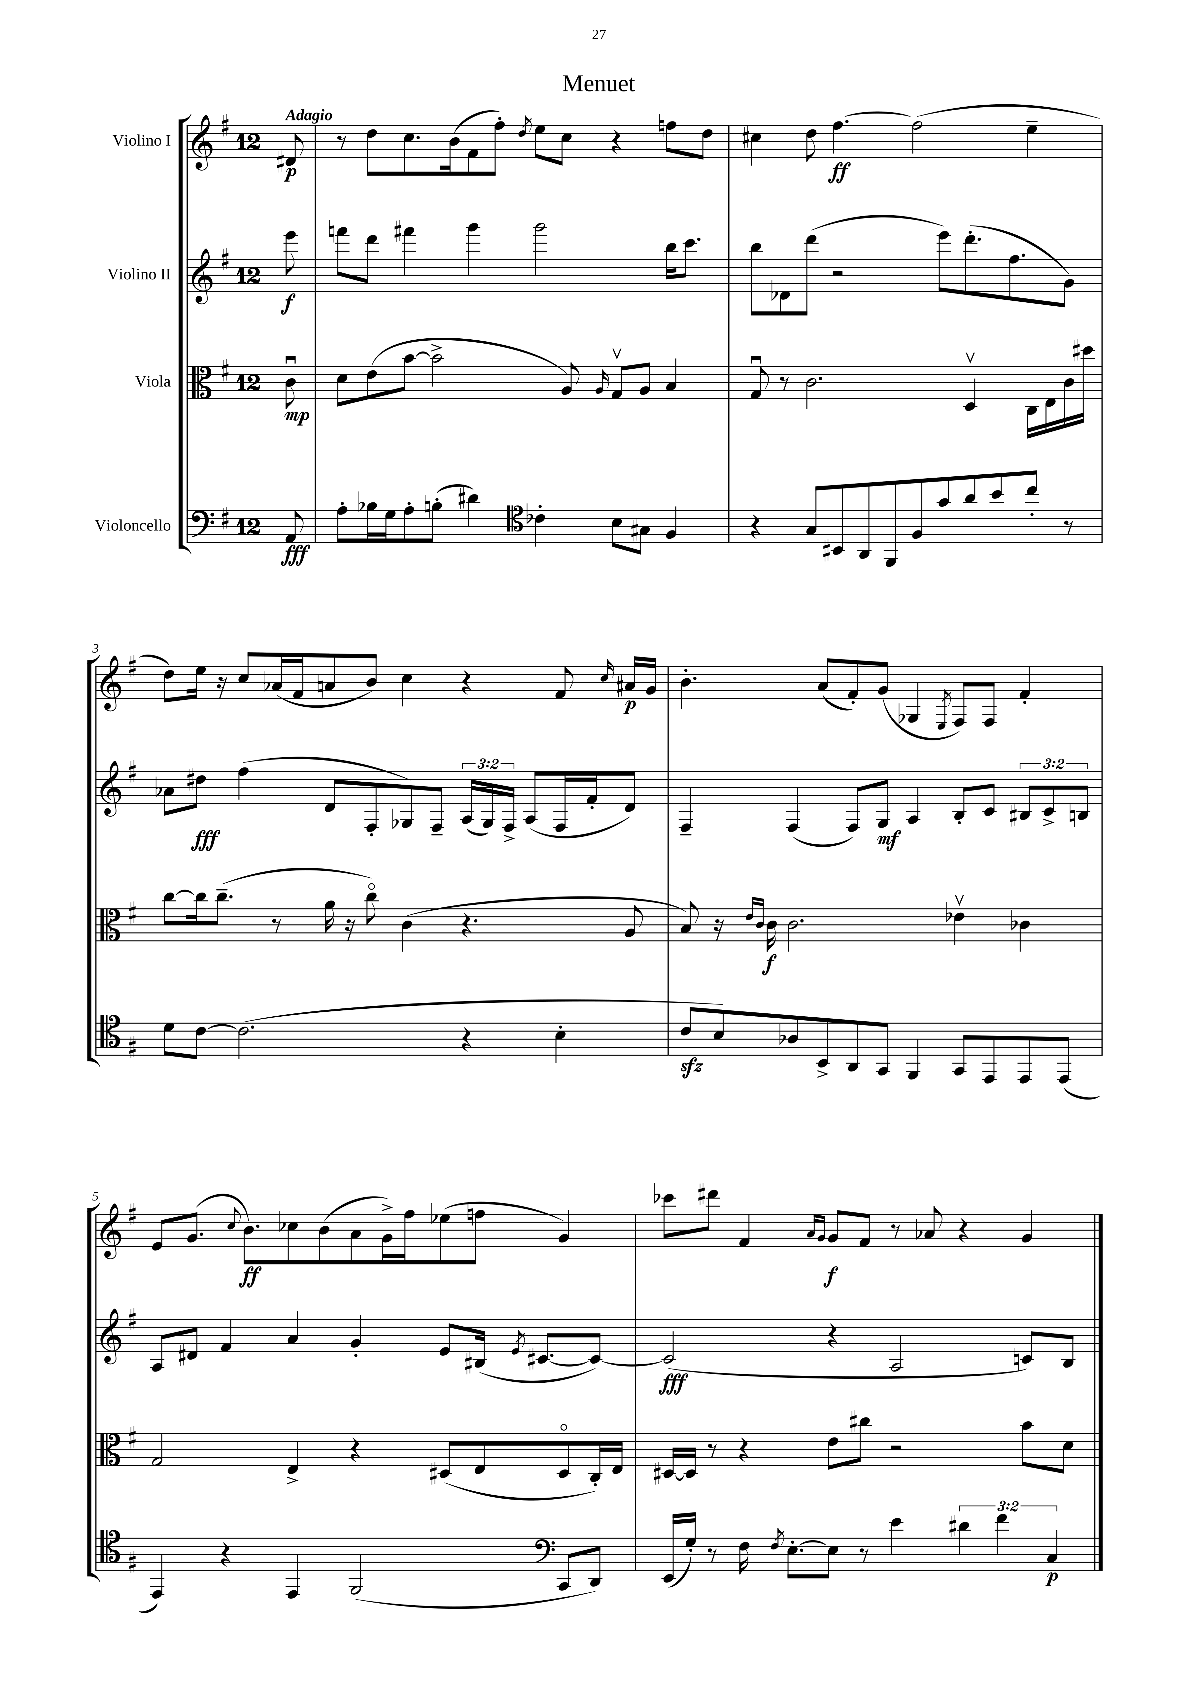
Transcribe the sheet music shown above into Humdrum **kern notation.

**kern	**kern	**kern	**kern
*staff4	*staff3	*staff2	*staff1
*clefF4	*clefC3	*clefG2	*clefG2
*k[f#]	*k[f#]	*k[f#]	*k[f#]
*M12/8	*M12/8	*M12/8	*M12/8
8AA	8cu	8eee	8d#
=	=	=	=
8A'	8d	8fff	8r
16B-	(8e	8ddd	8dd
16G	.	.	.
8A'	[8b	4fff#	8.cc
(8B'	2b^]	.	.
.	.	.	(16b
4d#)	.	4ggg	8f#
.	.	.	8ff#')
*clefC4	*	*	*
.	.	.	8qdd
4c-'	.	2ggg	8ee
.	8A)	.	8cc
.	16qqA	.	.
8B	8Gv	.	4r
8G#	8A	.	.
4F#	4B	16bb	8ff
.	.	8.ccc	.
.	.	.	8dd
=	=	=	=
4r	8Gu	8bb	4cc#
.	8r	8d-	.
8G	2.c	(8ddd	8dd
8BB#	.	2r	[4.ff#
8AA	.	.	.
8FF#	.	.	.
8F#	.	.	(2ff#]
8g	.	8eee)	.
8a	4Dv	(8.ddd'	.
8b	.	.	.
.	.	8.ff#	.
8cc'	16C	.	4ee~
.	16E	.	.
8r	16c	8g)	.
.	16dd#	.	.
=	=	=	=
8d	[8cc	8a-	8dd)
[8c	16cc]	8dd#	16ee
.	(8.cc~	.	16r
(2.c]	.	(4ff#	8cc
.	8r	.	(16a-
.	.	.	16f#
.	16a	8d	8a
.	16r	.	.
.	8cco)	8F#'	8b)
.	(4c	8G-)	4cc
.	.	8F#~	.
4r	4.r	(24A	4r
.	.	24G-)	.
.	.	24F#^	.
.	.	(8A	.
4B'	.	16F#	8f#
.	.	16f#'	.
.	.	.	16qqcc
.	8A	8d)	16a#
.	.	.	16g
=	=	=	=
8c	8B)	4F#~	4.b'
8B)	16r	.	.
.	16qqe	.	.
.	16qqc	.	.
.	16c	.	.
8A-	2.c	(4F#	.
8BB^	.	.	(8a
8AA	.	8F#)	8f#')
8GG	.	8G	(8g
4FF#	.	4A	4G-
.	.	.	8qE
8GG	4e-v	8B'	8F#)
8EE	.	8c	8F#
8EE	4c-	12B#	4f#'
.	.	12c^	.
(8EE	.	.	.
.	.	12B	.
=	=	=	=
4EE)	2G	8A	8e
.	.	8d#	(8.g
4r	.	4f#	.
.	.	.	8qqcc
.	.	.	8.b)
4EE	4E^	4a	8cc-
.	.	.	(8b
(2FF#	4r	4g'	8a
.	.	.	16g^)
.	.	.	16ff#
.	(8D#	8e	(8ee-
.	8E	(16B#	8ff
.	.	8qe	.
.	.	[8.c#	.
*clefF4	*	*	*
8CC	8D#o	.	4g)
8DD)	16C')	8c#_)	.
.	16E	.	.
=	=	=	=
(16EE	[16D#	(2c#]	8ccc-
16G')	16D#]	.	.
8r	8r	.	8ddd#
16F#	4r	.	4f#
8qF#	.	.	.
[8.E'	.	.	.
.	.	.	16qqa
.	.	.	16qqg
8E]	8e	4r	8g
8r	8cc#	.	8f#
4e	2r	2A	8r
.	.	.	8a-
6d#	.	.	4r
6f#	.	.	.
.	8b	8c)	4g
6C	.	.	.
.	8d	8B	.
==	==	==	==
*-	*-	*-	*-
